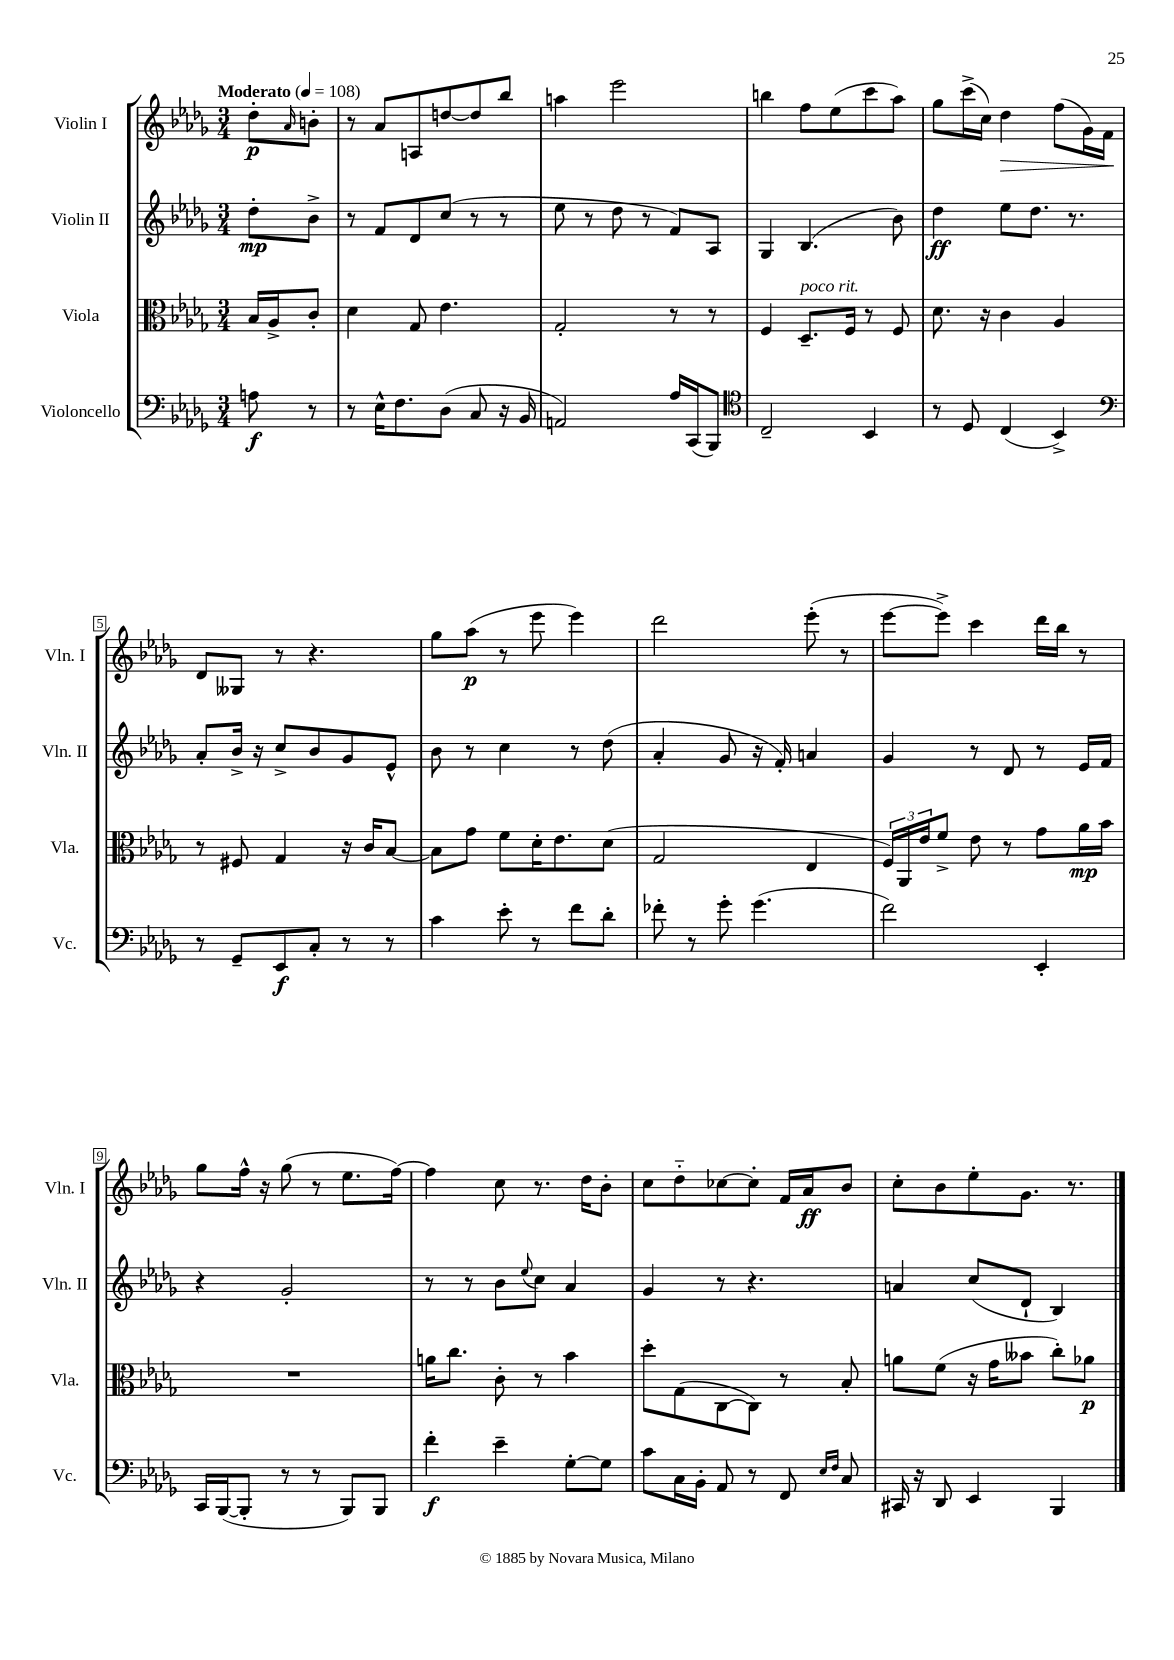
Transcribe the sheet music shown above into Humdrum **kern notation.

**kern	**dynam	**kern	**dynam	**kern	**dynam	**kern	**dynam
*part4	*part4	*part3	*part3	*part2	*part2	*part1	*part1
*staff4	*staff4	*staff3	*staff3	*staff2	*staff2	*staff1	*staff1
*I"Violoncello	*	*I"Viola	*	*I"Violin II	*	*I"Violin I	*
*I'Vc.	*	*I'Vla.	*	*I'Vln. II	*	*I'Vln. I	*
*clefF4	*	*clefC3	*	*clefG2	*	*clefG2	*
*k[b-e-a-d-g-]	*	*k[b-e-a-d-g-]	*	*k[b-e-a-d-g-]	*	*k[b-e-a-d-g-]	*
*M3/4	*	*M3/4	*	*M3/4	*	*M3/4	*
*MM108	*	*MM108	*	*MM108	*	*MM108	*
=	=	=	=	=	=	=	=
!	!	!	!	!	!	!LO:TX:a:B:t=Moderato	!
8An\	f	16B-/LL	.	8dd-'\L	mp	8dd-'\L	p
.	.	16A-^/J	.	.	.	.	.
.	.	.	.	.	.	16qqa-/	.
8r	.	8c'/J	.	8b-^\J	.	8bn'\J	.
=1	=1	=1	=1	=1	=1	=1	=1
8r	.	4d-\	.	8r	.	8r	.
16E-^^\KL	.	.	.	8f/L	.	8a-/L	.
8.F\	.	.	.	.	.	.	.
.	.	8G-/	.	8d-/	.	8An/	.
(8D-\J	.	4.e-\	.	(8cc/J	.	[8ddn/	.
8C/	.	.	.	8r	.	8dd/]	.
16r	.	.	.	8r	.	8bb-/J	.
16BB-/	.	.	.	.	.	.	.
=2	=2	=2	=2	=2	=2	=2	=2
2AAn/)	.	2G-'/	.	8ee-\	.	4aan\	.
.	.	.	.	8r	.	.	.
.	.	.	.	8dd-\	.	2eee-\	.
.	.	.	.	8r	.	.	.
16A-/LL	.	8r	.	8f/L)	.	.	.
(16CC/J	.	.	.	.	.	.	.
8BBB-/J)	.	8r	.	8A-/J	.	.	.
=3	=3	=3	=3	=3	=3	=3	=3
*clefC4	*	*	*	*	*	*	*
2C~/	.	4F/	.	4G-/	.	4bbn\	.
!	!	!LO:TX:a:i:t=poco rit.	!	!	!	!	!
.	.	8.D-~/L	.	(4.B-/	.	8ff\L	.
.	.	.	.	.	.	(8ee-\	.
.	.	16F/Jk	.	.	.	.	.
4BB-/	.	8r	.	.	.	8ccc\	.
.	.	8F/	.	8b-\)	.	8aa-\J)	.
=4	=4	=4	=4	=4	=4	=4	=4
8r	.	8.d-\	.	4dd-\	ff	8gg-\L	.
8D-/	.	.	.	.	.	(16ccc^\L	.
.	.	16r	.	.	.	16cc\JJ)	.
!	!	!	!	!	!	!	!LO:HP:b
(4C/	.	4c\	.	8ee-\L	.	4dd-\	>
.	.	.	.	8.dd-\J	.	.	.
4BB-^/)	.	4A-/	.	.	.	(8ff\L	.
.	.	.	.	8.r	.	.	.
.	.	.	.	.	.	16g-\L)	.
.	.	.	.	.	.	16f\JJ	.
.	.	.	.	.	.	.	]
!!LO:LB:g=z
=5	=5	=5	=5	=5	=5	=5	=5
*clefF4	*	*	*	*	*	*	*
8r	.	8r	.	8a-'/L	.	8d-/L	.
8GG-~/L	.	8F#X/	.	16b-^/Jk	.	8G--X/J	.
.	.	.	.	16r	.	.	.
8EE-/	f	4G-/	.	8cc^/L	.	8r	.
8C'/J	.	.	.	8b-/	.	4.r	.
8r	.	16r	.	8g-/	.	.	.
.	.	16c/KL	.	.	.	.	.
8r	.	[8B-/J	.	8e-^^/J	.	.	.
=6	=6	=6	=6	=6	=6	=6	=6
4c\	.	8B-\L]	.	8b-\	.	8gg-\L	.
.	.	8g-\J	.	8r	.	(8aa-\J	p
8e-'\	.	8f\L	.	4cc\	.	8r	.
8r	.	16d-'\K	.	.	.	8eee-\	.
.	.	8.e-\	.	.	.	.	.
8f\L	.	.	.	8r	.	4eee-\)	.
8d-'\J	.	(8d-\J	.	(8dd-\	.	.	.
=7	=7	=7	=7	=7	=7	=7	=7
8f-X'\	.	2G-/	.	4a-'/	.	2ddd-\	.
8r	.	.	.	.	.	.	.
8g-'\	.	.	.	8g-/	.	.	.
(4.g-\	.	.	.	16r	.	.	.
.	.	.	.	16f'/)	.	.	.
.	.	4E-/	.	4an/	.	(8eee-'\	.
.	.	.	.	.	.	8r	.
=8	=8	=8	=8	=8	=8	=8	=8
2f\)	.	24F/LL)	.	4g-/	.	[8eee-\L	.
.	.	24AA-/	.	.	.	.	.
.	.	24e-/J	.	.	.	.	.
.	.	8f^/J	.	.	.	8eee-^\J])	.
.	.	8e-\	.	8r	.	4ccc\	.
.	.	8r	.	8d-/	.	.	.
4EE-'/	.	8g-\L	.	8r	.	16ddd-\LL	.
.	.	.	.	.	.	16bb-\JJ	.
.	.	16a-\L	mp	16e-/LL	.	8r	.
.	.	16b-\JJ	.	16f/JJ	.	.	.
!!LO:LB:g=z
=9	=9	=9	=9	=9	=9	=9	=9
16CC/LL	.	2.r	.	4r	.	8gg-\L	.
([16BBB-/J	.	.	.	.	.	.	.
8BBB-'/J]	.	.	.	.	.	16ff^^\Jk	.
.	.	.	.	.	.	16r	.
8r	.	.	.	2g-'/	.	(8gg-\	.
8r	.	.	.	.	.	8r	.
8BBB-/L)	.	.	.	.	.	8.ee-\L	.
8BBB-/J	.	.	.	.	.	.	.
.	.	.	.	.	.	[16ff\Jk)	.
=10	=10	=10	=10	=10	=10	=10	=10
4f'\	f	16an\KL	.	8r	.	4ff\]	.
.	.	8.cc\J	.	.	.	.	.
.	.	.	.	8r	.	.	.
4e-~\	.	8c'\	.	8b-\L	.	8cc\	.
.	.	.	.	8qqee-/	.	.	.
.	.	8r	.	8cc\J	.	8.r	.
[8G-'\L	.	4b-\	.	4a-/	.	.	.
.	.	.	.	.	.	16dd-\KL	.
8G-\J]	.	.	.	.	.	8b-'\J	.
=11	=11	=11	=11	=11	=11	=11	=11
8c\L	.	8dd-'\L	.	4g-/	.	8cc\L	.
16C\L	.	(8G-\	.	.	.	8dd-\	.
16BB-'\JJ	.	.	.	.	.	.	.
8AA-/	.	[8C\	.	8r	.	[8cc-X\	.
8r	.	8C\J])	.	4.r	.	8cc-'\J]	.
8FF/	.	8r	.	.	.	16f/LL	.
.	.	.	.	.	.	16a-/J	ff
16qqE-/LL	.	.	.	.	.	.	.
16qqF/JJ	.	.	.	.	.	.	.
8C/	.	8B-'/	.	.	.	8b-/J	.
=12	=12	=12	=12	=12	=12	=12	=12
16CC#X/	.	8an\L	.	4an/	.	8cc'\L	.
16r	.	.	.	.	.	.	.
8DD-/	.	(8f\J	.	.	.	8b-\	.
4EE-/	.	16r	.	(8cc/L	.	8ee-'\	.
.	.	16g-\KL	.	.	.	.	.
.	.	8b--X\J	.	8d-`/J	.	8.g-\J	.
4BBB-/	.	8cc'\L)	.	4B-/)	.	.	.
.	.	.	.	.	.	8.r	.
.	.	8a-X\J	p	.	.	.	.
==	==	==	==	==	==	==	==
*-	*-	*-	*-	*-	*-	*-	*-
